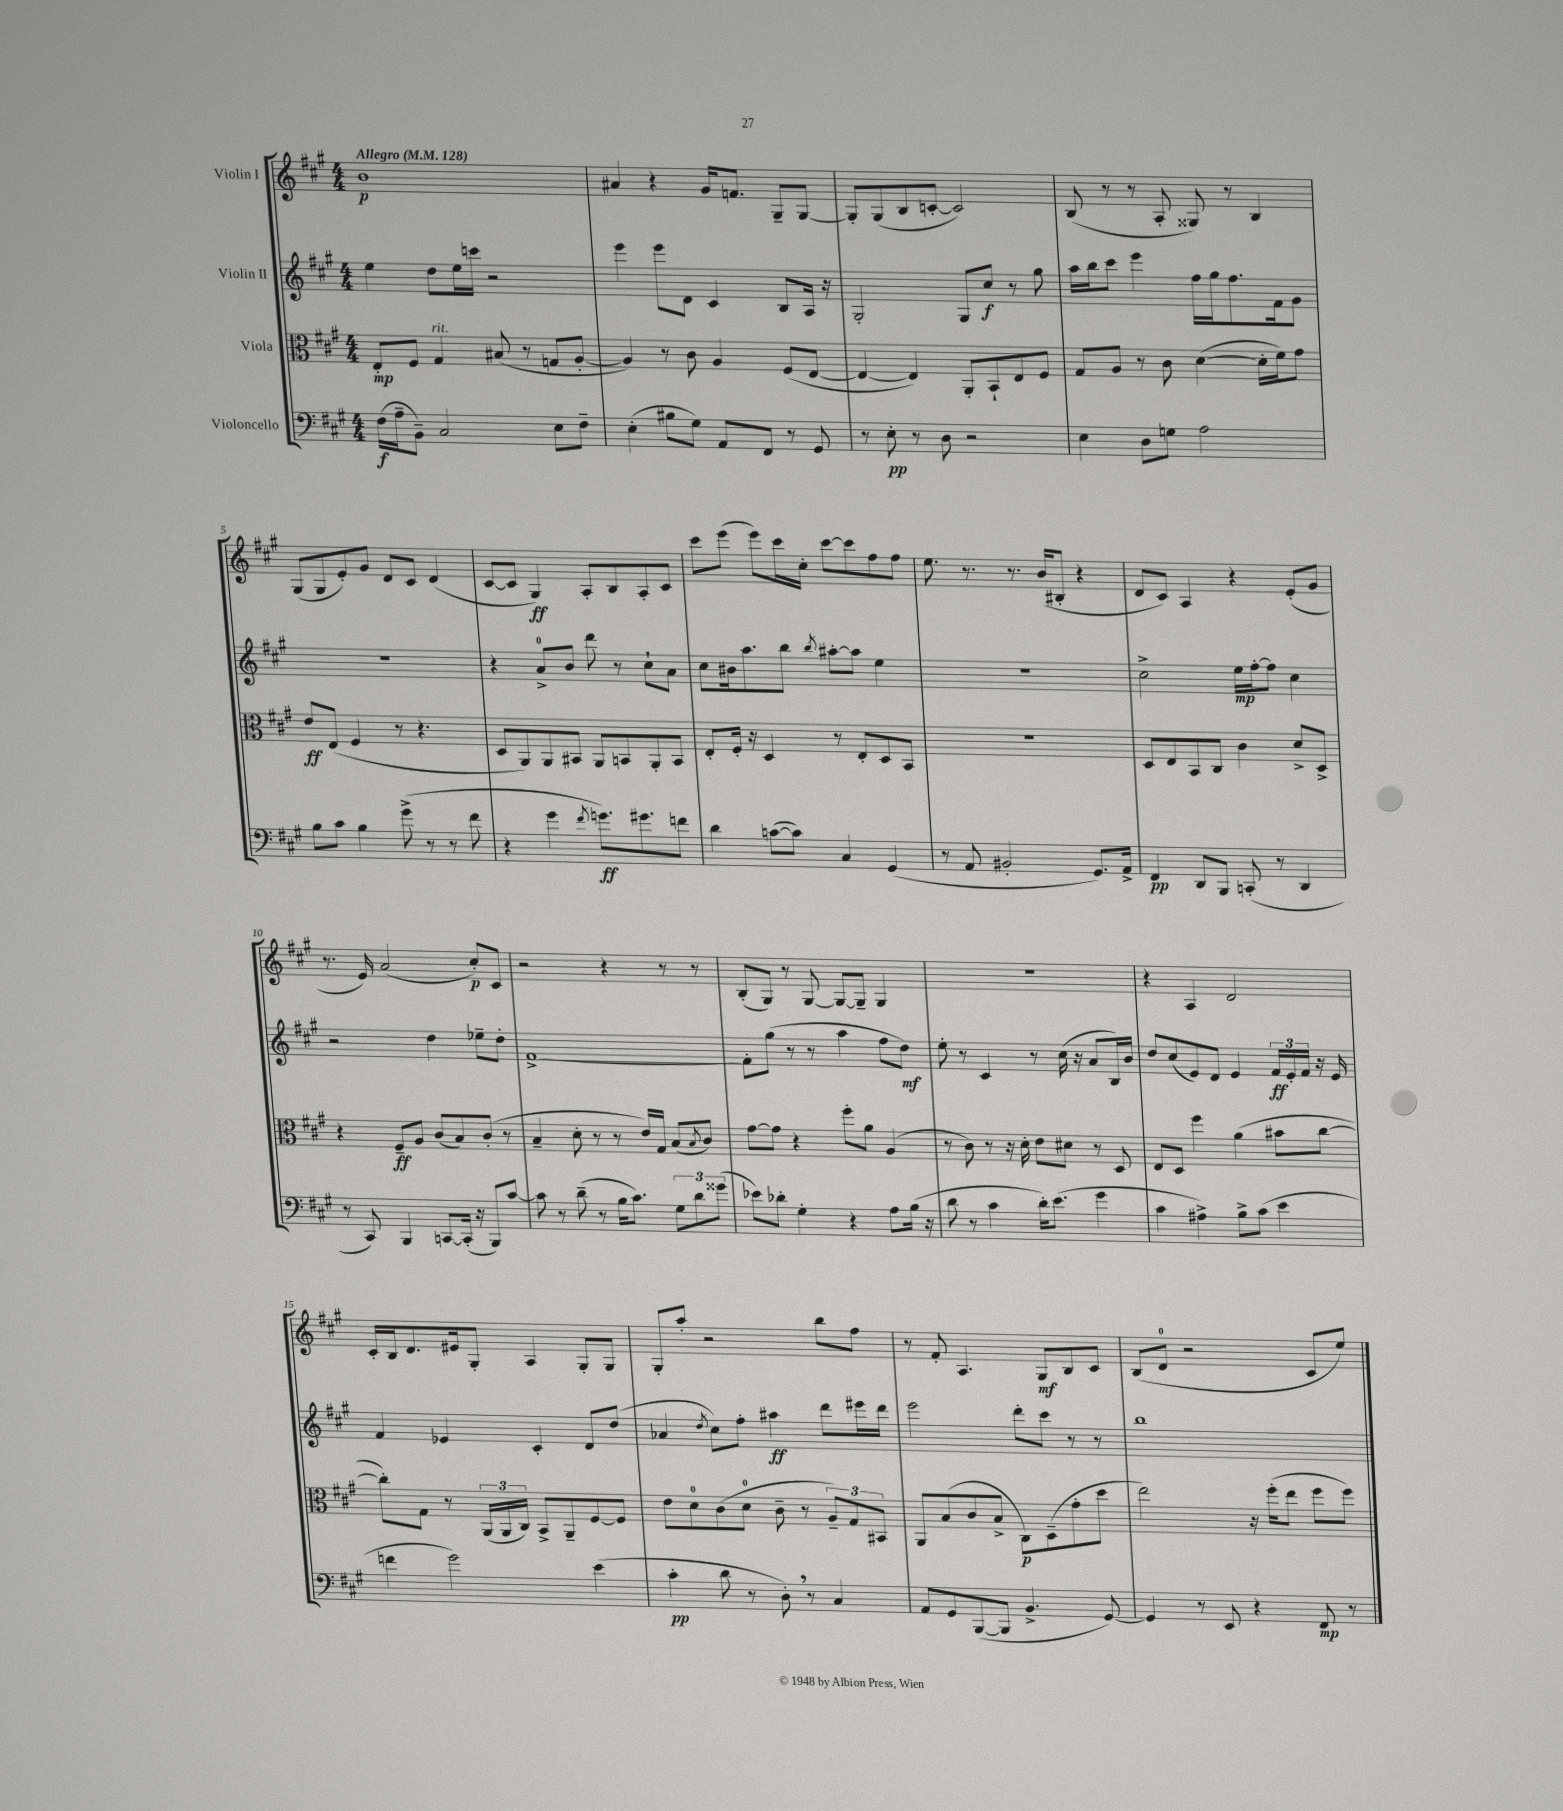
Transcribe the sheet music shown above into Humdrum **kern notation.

**kern	**kern	**kern	**kern
*staff4	*staff3	*staff2	*staff1
*clefF4	*clefC3	*clefG2	*clefG2
*k[f#c#g#]	*k[f#c#g#]	*k[f#c#g#]	*k[f#c#g#]
*M4/4	*M4/4	*M4/4	*M4/4
*MM128	*MM128	*MM128	*MM128
(16F#	8E'	4ee	1b
16A~	.	.	.
8BB~)	8F#	.	.
2C#	4G#	8dd	.
.	.	16ee	.
.	.	16ccc	.
.	(8B#	2r	.
.	8r	.	.
8E	8G	.	.
8F#~	[8A'	.	.
=	=	=	=
(4E'	4A])	4eee	4a#
8B#	8r	8eee	4r
8G#)	8c#	8d	.
8AA	4A	4c#	16g#
.	.	.	8.f
8FF#	.	.	.
8r	(8F#	8B	8G#~
8GG#	[8E	16A	[8G#
.	.	16r	.
=	=	=	=
8r	4E_	2G#'	8G#']
8E'	.	.	(8G#
8r	4E])	.	8B
8D	.	.	[8c'
2r	8AA'	8G#	2c])
.	8BB`	8cc#	.
.	8E	8r	.
.	8F#	8gg#	.
=	=	=	=
4E	8G#	16aa	(8B
.	.	16bb	.
.	8A	8ccc#	8r
8D	8r	4eee	8r
8G	8c#	.	8A'
2A	([4d	16ff#	8G##)
.	.	16gg#	.
.	.	8.ff#	8r
.	16d']	.	4B
.	16f#)	16f#	.
.	8g#	8g#	.
=	=	=	=
8B	8e	1r	(8G#
8c#	(8E	.	8G#
4B	4F#	.	8e')
.	.	.	8g#
(8g#^	8r	.	8d
8r	4.r	.	8c#
8r	.	.	(4d
8f#	.	.	.
=	=	=	=
4r	8D	4r	[8c#
.	8AA)	.	8c#]
4g#	8AA	8a^	4G#)
.	8BB#	8b	.
8qf#	.	.	.
8.g)	8AA	8ddd	8A'
.	8BB	8r	8B
8.g#	.	.	.
.	8AA'	8cc#`	8A'
8f	8BB	8a	8c#
=	=	=	=
4d	8E'	8cc#	8ccc#
.	16F#'	16b#	(8eee
.	16r	8.aa	.
([8c	4D	.	8eee)
8c])	.	8bb	16ccc#
.	.	.	16cc#'
.	.	8qbb	.
4C#	8r	[8aa#'	[8ccc#
.	8E'	8aa#]	8ccc#]
(4GG#	8D	4ee	8ff#
.	8BB	.	8ff#
=	=	=	=
8r	1r	1r	8.ee
8AA	.	.	.
.	.	.	8.r
2BB#'	.	.	.
.	.	.	8.r
.	.	.	(16b
.	.	.	8B#'
8.GG#)	.	.	4r
16AA^	.	.	.
=	=	=	=
4FF#	8D	2cc#^	8d
.	8E	.	8c#)
8DD	8BB	.	4A
8BBB	8C#	.	.
(8CC'	4c#	16ee	4r
.	.	[16ff#'	.
8r	.	8ff#]	.
4DD	8d^	4cc#	(8e'
.	8D^	.	8g#
=	=	=	=
8r	4r	2r	8.r
8CC#)	.	.	.
.	.	.	16e)
4BBB	8F#~	.	(2a
.	8A	.	.
[8CC	(8c#	4dd	.
(16CC']	8B)	.	.
16r	.	.	.
8BBB)	(8c#'	8ee-~	8cc#')
[8c#	8r	8dd'	8c#
=	=	=	=
8c#]	4B~	[1f#^	2r
8r	.	.	.
(8d~	8d'	.	.
8r	8r	.	.
16B	8r	.	4r
8.c#)	.	.	.
.	16e)	.	.
.	16G#	.	.
12G#	(8B	.	8r
12d	.	.	.
.	8qB	.	.
.	8c#)	.	8r
(12g##	.	.	.
=	=	=	=
8e-)	[8g#	8f#']	(8B'
8d-'	8g#]	(8gg#	8G#)
4G#'	4r	8r	8r
.	.	8r	[8G#
4r	8ff#'	4aa	8G#_
.	8a	.	8G#~]
8A	(4A	8ff#	4G#
(16B	.	8dd)	.
16r	.	.	.
=	=	=	=
8d	8r	8ee'	1r
8r	8c#)	8r	.
4c#	8r	4c#	.
.	16r	.	.
.	16d'	.	.
16d')	8e	8r	.
(8.e	.	.	.
.	8d#	(16cc#	.
.	.	16r	.
4g#	8r	8a	.
.	8D	16B)	.
.	.	16b	.
=	=	=	=
4c#	8E	8dd	4r
.	8D	(8cc#	.
4A#^)	4ff#	8e)	4A
.	.	8d	.
8B^	(4a	4e	2d
(8c#	.	.	.
4e	8b#	24f#	.
.	.	24e'	.
.	.	24f#	.
.	[8cc#	16r	.
.	.	16e	.
=	=	=	=
4f	8cc#'])	4f#	16c#'
.	.	.	16B
.	8G#	.	8.d
2g#)	8r	4e-	.
.	.	.	16e#
.	(24AA	.	8G#'
.	24AA	.	.
.	24C#)	.	.
.	8BB^	4c#'	4A
.	8AA~	.	.
(4e	[8F#	8d	8G#'
.	8F#]	(8dd	8G#
=	=	=	=
4c#'	8e	4a-	8G#'
.	8d	.	8aa'
.	.	8qdd	.
8d	(8c#	8cc#)	2r
8r	8d	8ff#'	.
8D')	8c#~	4aa#	.
8r	8r	.	.
4C#	12A~)	8ddd	8bb
.	12G#	.	.
.	.	16eee#	8ff#
.	12BB#	.	.
.	.	16ddd	.
=	=	=	=
8AA	8AA	2eee	8r
8GG#	(8B	.	8f#'
([8BBB	8c#	.	4.A
8BBB]	8B^	.	.
4.BB^	8C#)	8ddd'	.
.	(8D~	8ccc#	8G#
.	8g#'	8r	8B
[8GG#)	8dd	8r	8c#
=	=	=	=
4GG#]	2ee)	1bb	(8B
.	.	.	8d
8r	.	.	2r
8EE	.	.	.
4r	16r	.	.
.	(16ff#'	.	.
.	8ee	.	.
8FF#	8ff#	.	8c#
8r	8ff#)	.	8ee)
==	==	==	==
*-	*-	*-	*-
